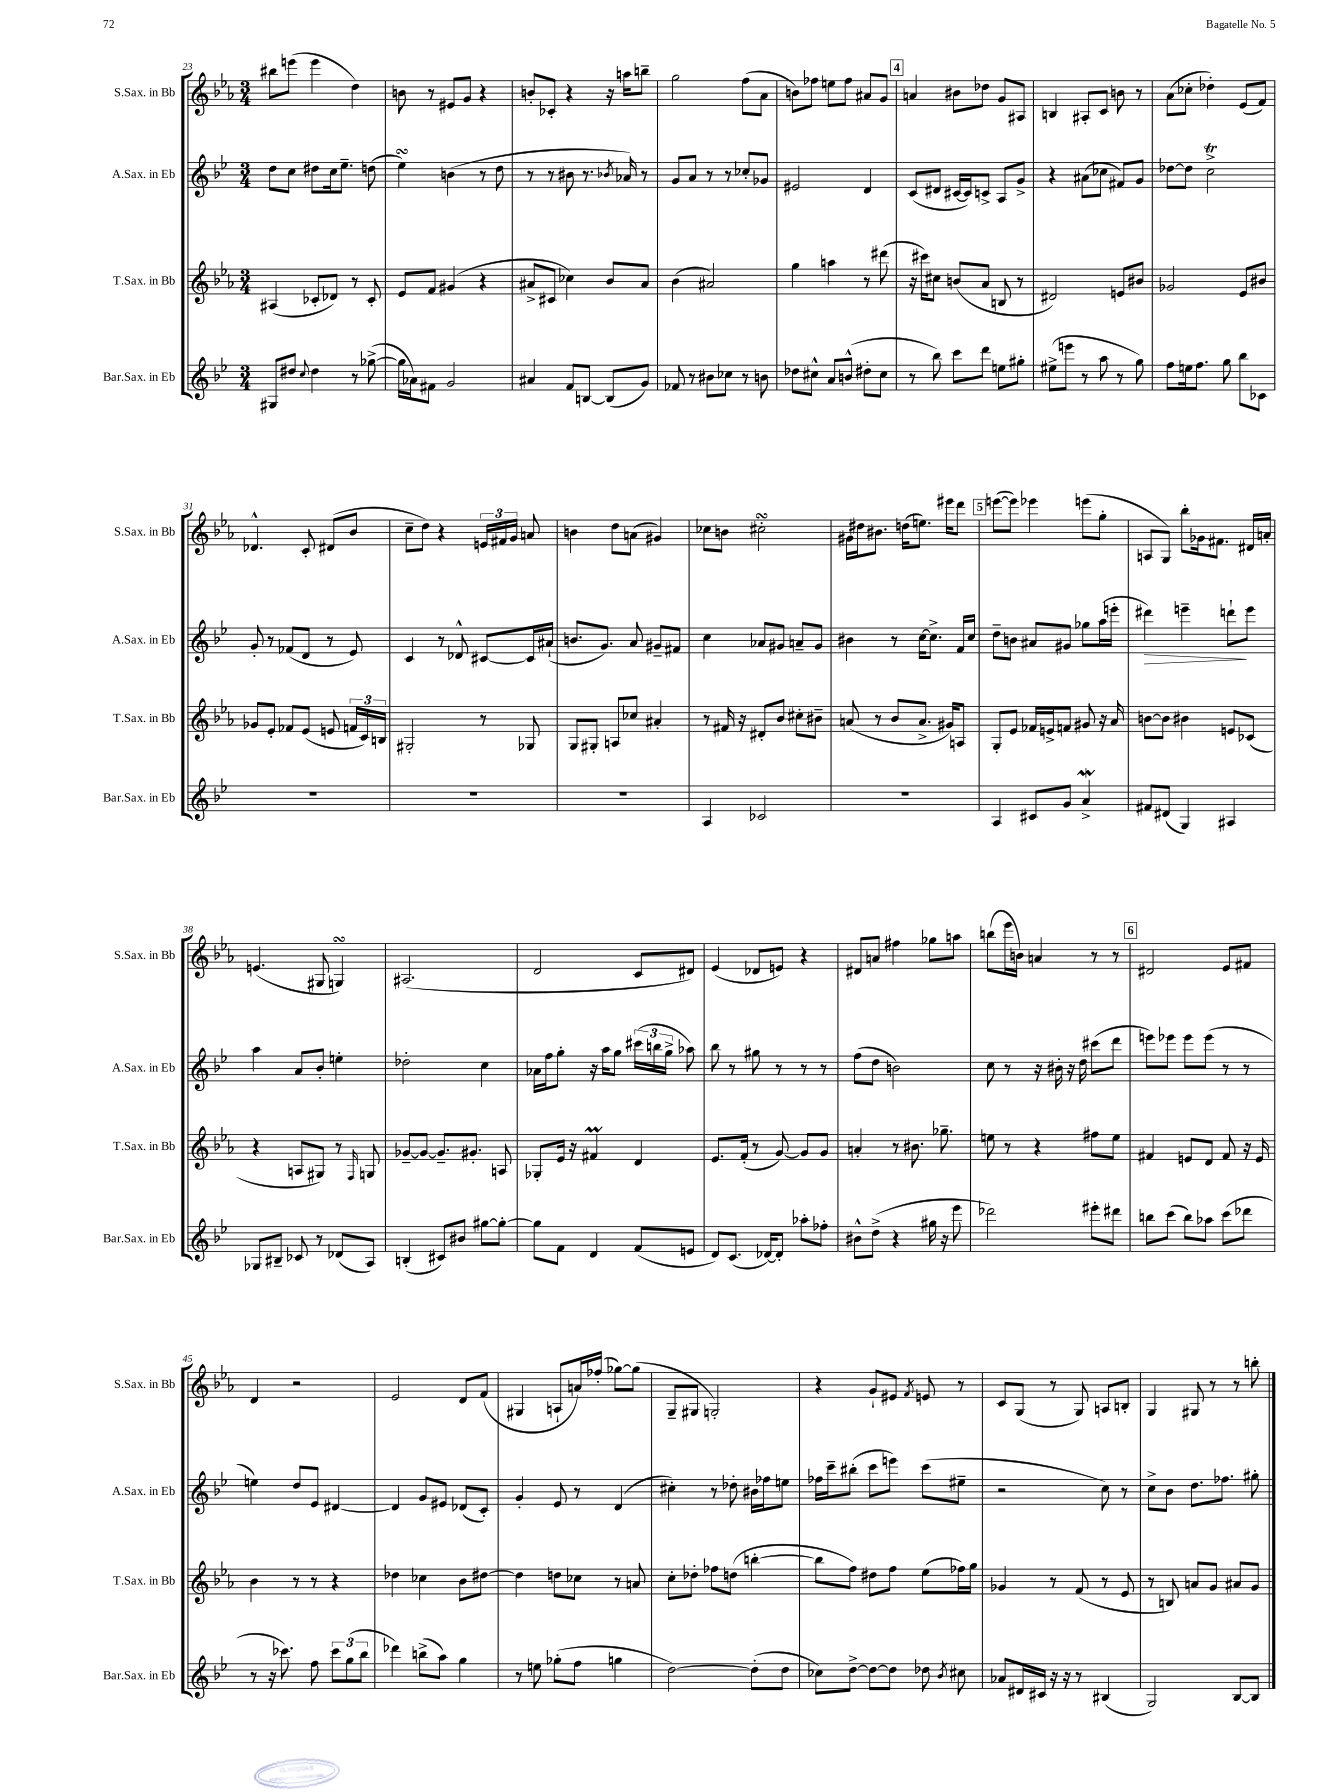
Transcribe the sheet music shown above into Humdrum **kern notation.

**kern	**kern	**kern	**dynam	**kern
*part4	*part3	*part2	*part2	*part1
*staff4	*staff3	*staff2	*staff2	*staff1
*I"Bar.Sax. in Eb	*I"T.Sax. in Bb	*I"A.Sax. in Eb	*	*I"S.Sax. in Bb
*I'Bar.Sax. in Eb	*I'T.Sax. in Bb	*I'A.Sax. in Eb	*	*I'S.Sax. in Bb
*clefG2	*clefG2	*clefG2	*	*clefG2
*k[b-e-]	*k[b-e-a-]	*k[b-e-]	*	*k[b-e-a-]
*M3/4	*M3/4	*M3/4	*	*M3/4
=23	=23	=23	=23	=23
8G#X/L	(4A#X/	8dd\L	.	8bb#X\L
8dd#X/J	.	8cc\J	.	(8eeen\J
8qqcc/	.	.	.	.
4dd#\	8c-X'/L	8dd#X\L	.	4eee\
.	8d-X/J)	16cc\k	.	.
.	.	8.ee-~\J	.	.
8r	8r	.	.	4dd\)
([8gg-X^\	8c-'/	(8ddn\	.	.
=24	=24	=24	=24	=24
16gg-\LL]	8e-/L	4ee-sSSs\)	.	8bn\
16a-X\J)	.	.	.	.
8f#X\J	8f/J	.	.	8r
2g/	(4g#X/	(4bn\	.	8e#X/L
.	.	.	.	8g/J
.	4r	8r	.	4r
.	.	8dd\	.	.
=25	=25	=25	=25	=25
4a#X/	8a#X^/L	8r	.	8bn'/L
.	8c#X/J	8r	.	8c-X'/J
8f/L	4cc-X\)	8b#X\	.	4r
[8Bn/J	.	8.r	.	.
(8B/L]	8b-/L	.	.	16r
.	.	8qb-X/	.	.
.	.	16a-X/)	.	16aan\KL
8g/J)	8a#/J	8r	.	8bbn~\J
=26	=26	=26	=26	=26
8f-X/	(4b-\	8g/L	.	2gg\
8r	.	8a/J	.	.
8b#X\L	2a#X/)	8r	.	.
8cc-X\J	.	8r	.	.
8r	.	8cc-X'/L	.	(8ff\L
8bn\	.	8g-X/J	.	8a-\J
=27	=27	=27	=27	=27
8dd-X\L	4gg\	2e#X/	.	8bn\L)
8cc#X^^\J	.	.	.	8ff-X\J
8a/L	4aan\	.	.	8een\L
(8bn^^/J	.	.	.	8ff-\J
8dd#X'\L	8r	4d/	.	8a#X/L
8cc#\J	(8ddd#X\	.	.	8g/J
!!LO:REH:place=s1:t=4
=28	=28	=28	=28	=28
8r	16r	(8c/L	.	4an/
.	16ccc#X\KL)	.	.	.
8bb-\)	8cc#X\J	8d#X/J	.	.
8ccc\L	(8bn/L	[16c#X/LL	.	8b#X\L
.	.	16c#/J])	.	.
8ddd\J	8a-/J	8cn^/J	.	8dd-X\J
8een\L	8Bn/	8A/L	.	8g/L
8gg#X'\J	8r	8g^/J	.	8A#X/J
=29	=29	=29	=29	=29
(8ee#X^\L	2d#X/)	4r	.	4Bn/
8eeen\J	.	.	.	.
8r	.	(8a#X\L	.	8A#X'/L
8aa\	.	8cc-X\J	.	8c/J
8r	8en/L	8f#X/L)	.	8bn\
8gg\)	8b#X/J	8g/J	.	8r
=30	=30	=30	=30	=30
8ff\L	2g-X/	[8dd-X\L	.	(8a-\L
16een\k	.	8dd-\J]	.	8cc-X'\J
8.ff\J	.	.	.	.
.	.	2ccT^\	.	4dd-X'\)
8gg\	.	.	.	.
8bb-\L	8e-/L	.	.	(8e-/L
8c-X\J	8b#X/J	.	.	8f/J)
!!LO:LB:g=z
=31	=31	=31	=31	=31
2.r	8g-X/L	8g'/	.	4.d-X^^/
.	8e-'/J	8r	.	.
.	8f-X/L	(8f-X/L	.	.
.	(8e-/J	8d/J	.	8c'/
.	8en/	8r	.	(8d#X/L
.	24fn/LL	8e-/)	.	8b-/J
.	24c/)	.	.	.
.	24Bn/JJ	.	.	.
=32	=32	=32	=32	=32
2.r	2G#X'/	4c/	.	8cc~\L
.	.	.	.	8dd\J)
.	.	8r	.	4r
.	.	8d-X^^/	.	.
.	8r	[8c#X/L	.	24en/LL
.	.	.	.	24f#X/
.	.	.	.	24g/JJ
.	8G-X/	16c#/L]	.	8an/
.	.	(16a#X`/JJ	.	.
=33	=33	=33	=33	=33
2.r	8G/L	8.bn/L	.	4bn\
.	8G#X'/J	.	.	.
.	.	8.g/J)	.	.
.	8An/L	.	.	8dd\L
.	8cc-X/J	8a/	.	(8an\J
.	4a#X'/	8g#X~/L	.	4g#X/)
.	.	8f#X/J	.	.
=34	=34	=34	=34	=34
4A/	8r	4cc\	.	8cc-X\L
.	16f#X/	.	.	8bn\J
.	16r	.	.	.
2c-X/	8d#X'/L	8a-X/L	.	2cc#XsSsS'\
.	8b-/J	8g#X/J	.	.
.	8cc#X'\L	8an~/L	.	.
.	8b#X~\J	8g#/J	.	.
=35	=35	=35	=35	=35
2.r	(8an/	4b#X\	.	16g#X\LL
.	.	.	.	16dd#X\J
.	8r	.	.	8.b#X\J
.	8b-/L	8r	.	.
.	.	.	.	(16ddn\KL
.	8.a^/J	[16cc\KL	.	8.een\J)
.	.	8.cc^\J]	.	.
.	16g#X/KL)	.	.	16eee#X\KL
.	8An/J	16f/LL	.	8ddd\J
.	.	16cc/JJ	.	.
!!LO:REH:place=s1:t=5
=36	=36	=36	=36	=36
4A/	8G'/L	8dd~\L	.	([8eeen\L
.	8e-/J	8bn\J	.	8eee\J])
8c#X/L	16f-X/LL	8a#X/L	.	4eee-X\
.	16en^/J	.	.	.
8g/J	8fn/J	8g#X/J	.	.
4aW^/	8g#X/	8gg-X\L	.	(8eeen\L
.	16r	(16aa\L	.	8gg'\J
.	16a-/	16eeen'\JJ	.	.
=37	=37	=37	=37	=37
!	!	!	!LO:HP:b	!
8f#X/L	[8bn\L	4ddd#X\)	>	8An/L
(8d#X/J	8b\J]	.	.	8G/J)
4G/)	4b#X\	4eeen~\	.	8bb-'\L
.	.	.	.	16g-X\k
.	.	.	.	8.f#X\J
4A#X/	8en/L	8dddn`\L	.	.
.	(8c-X/J	8eee\J	]	16d#X/LL
.	.	.	.	16an'/JJ
!!LO:LB:g=z
=38	=38	=38	=38	=38
8G-X/L	4r	4aa\	.	(4.en/
8B#X~/J	.	.	.	.
8c-X/	8An/L	8a/L	.	.
8r	8G#X/J)	8b-'/J	.	8G#X/
(8d-X/L	8r	4een'\	.	4GnsSsS/)
.	16qqF/	.	.	.
8A/J)	8Gn/	.	.	.
=39	=39	=39	=39	=39
(4Bn'/	[8g-X~/L	2dd-X'\	.	(2.A#X/
.	8g-/J_	.	.	.
8c#X/L)	8.g-~/L]	.	.	.
8b#X/J	.	.	.	.
.	8.g#X'/J	.	.	.
[8gg#X\L	.	4cc\	.	.
8gg#'\J_	8An/	.	.	.
=40	=40	=40	=40	=40
8gg#\L]	8G-X'/L	16a-X\LL	.	2d/
.	.	16ff\J	.	.
8f\J	16e-/Jk	8gg'\J	.	.
.	16r	.	.	.
4d/	4f#Xm/	16r	.	.
.	.	16aa\KL	.	.
.	.	8gg\J	.	.
(8f/L	4d/	(24ccc#X\LL	.	8c/L
.	.	24bbn\	.	.
.	.	24gg^\JJ	.	.
8en/J	.	8aa-X\)	.	8d#X/J)
=41	=41	=41	=41	=41
8d/L)	8.e-/L	8bb-\	.	(4e-/
(8.c/J	.	8r	.	.
.	(16f'/Jk	.	.	.
.	8r	8gg#X\	.	8d-X/L
[16d-X/KL)	.	.	.	.
8d-'/J]	[8g/)	8r	.	8en/J)
8aa-X'\L	8g/L]	8r	.	4r
8ff-X'\J	8g/J	8r	.	.
=42	=42	=42	=42	=42
8b#X^^\L	4an'/	(8ff\L	.	8d#X/L
(8dd^\J	.	8dd\J	.	8an/J
4r	8r	2bn\)	.	4ff#X\
.	8.b#X\	.	.	.
16gg#X\	.	.	.	8gg-X\L
16r	8.gg-X~\	.	.	.
8eee-\	.	.	.	8aan\J
=43	=43	=43	=43	=43
2ddd-X\)	8een\	8cc\	.	(8bbn\L
.	8r	8r	.	16eee-\L
.	.	.	.	16bn\JJ)
.	4r	16r	.	4an/
.	.	16b#X'\	.	.
.	.	16r	.	.
.	.	16dd\	.	.
8eee#X'\L	8ff#X\L	(8ccc#X\L	.	8r
8ddd#X\J	8ee\J	8ddd\J	.	8r
!!LO:REH:place=s1:t=6
=44	=44	=44	=44	=44
8bbn\L	4f#X/	8eeen\L)	.	2d#X/
(8ccc\J	.	8eee-X\J	.	.
8bb\L)	8en/L	8eee-\L	.	.
8aa-X\J	8d/J	(8eee-\J	.	.
(8ccc\L	8f#/	8r	.	8e-/L
8ddd-X\J	16r	8r	.	8f#X/J
.	16e/	.	.	.
!!LO:LB:g=z
=45	=45	=45	=45	=45
8r	4b-\	4een\)	.	4d/
16r	.	.	.	.
8.ccc-X\)	.	.	.	.
.	8r	8dd/L	.	2r
8ff\	8r	8e-/J	.	.
12ccc-\L	4r	[4d#X/	.	.
(12gg\	.	.	.	.
12bb-\J	.	.	.	.
=46	=46	=46	=46	=46
4ddd-X\)	4dd-X\	4d#/]	.	2e-/
(8bbn^\L	4cc-X\	8g/L	.	.
8aa\J)	.	8e#X/J	.	.
4gg\	8b-\L	(8d-X/L	.	8d/L
.	[8dd#X\J	8c'/J)	.	(8f/J
=47	=47	=47	=47	=47
8r	4dd#\]	4g'/	.	4G#X/
8een\	.	.	.	.
(8gg-X'\L	8ddn\L	8e-/	.	8An`/L
8ff\J	8cc-X\J	8r	.	16an/L)
.	.	.	.	(16ff-X'/JJ
4ggn\	8r	(4d/	.	[8gg-X\L)
.	8an/	.	.	(8gg-\J]
=48	=48	=48	=48	=48
[2dd\)	8cc'\L	4cc#X'\)	.	8G~/L
.	8dd-X'\J	.	.	8G#X/J
.	8ff-X\L	8r	.	2Gn'/)
.	(8ddn\J	8dd-X'\	.	.
(8dd'\L]	[4bbn'\	16b#X\LL	.	.
.	.	16ff-X\J	.	.
8dd\J	.	8een\J	.	.
=49	=49	=49	=49	=49
8cc-X\L)	8bb\L]	16ff-X\LL	.	4r
.	.	16ccc~\J	.	.
[8dd^\J	8ff\J)	(8bb#X'\J	.	.
8dd\L_	8dd#X\L	8ccc\L	.	8g`/L
8dd\J]	8ff\J	8eeen\J)	.	8e#X/J
.	.	.	.	8qf/
8dd-X\	(8ee-\L	(8ccc\L	.	8en/
8qb-/	.	.	.	.
8cc#X\	16ff-X\L)	8ee#X~\J	.	8r
.	16gg\JJ	.	.	.
=50	=50	=50	=50	=50
8a-X/L	4g-X/	2r	.	8c/L
16d#X/L	.	.	.	(8G/J
16c#X/JJ	.	.	.	.
16r	8r	.	.	8r
16r	.	.	.	.
8r	(8f/	.	.	8G/)
(4B#X/	8r	8cc\)	.	8An/L
.	8e-/	8r	.	8Bn'/J
=51	=51	=51	=51	=51
2G/)	8r	8cc^\L	.	4G/
.	8Bn/)	8b-\J	.	.
.	8an/L	8.dd\L	.	8G#X/
.	8g/J	.	.	8r
.	.	8.ff-X\J	.	.
[8B-/L	8a#X/L	.	.	8r
8B-/J]	8g/J	8gg#X'\	.	8bbn'\
==	==	==	==	==
*-	*-	*-	*-	*-
